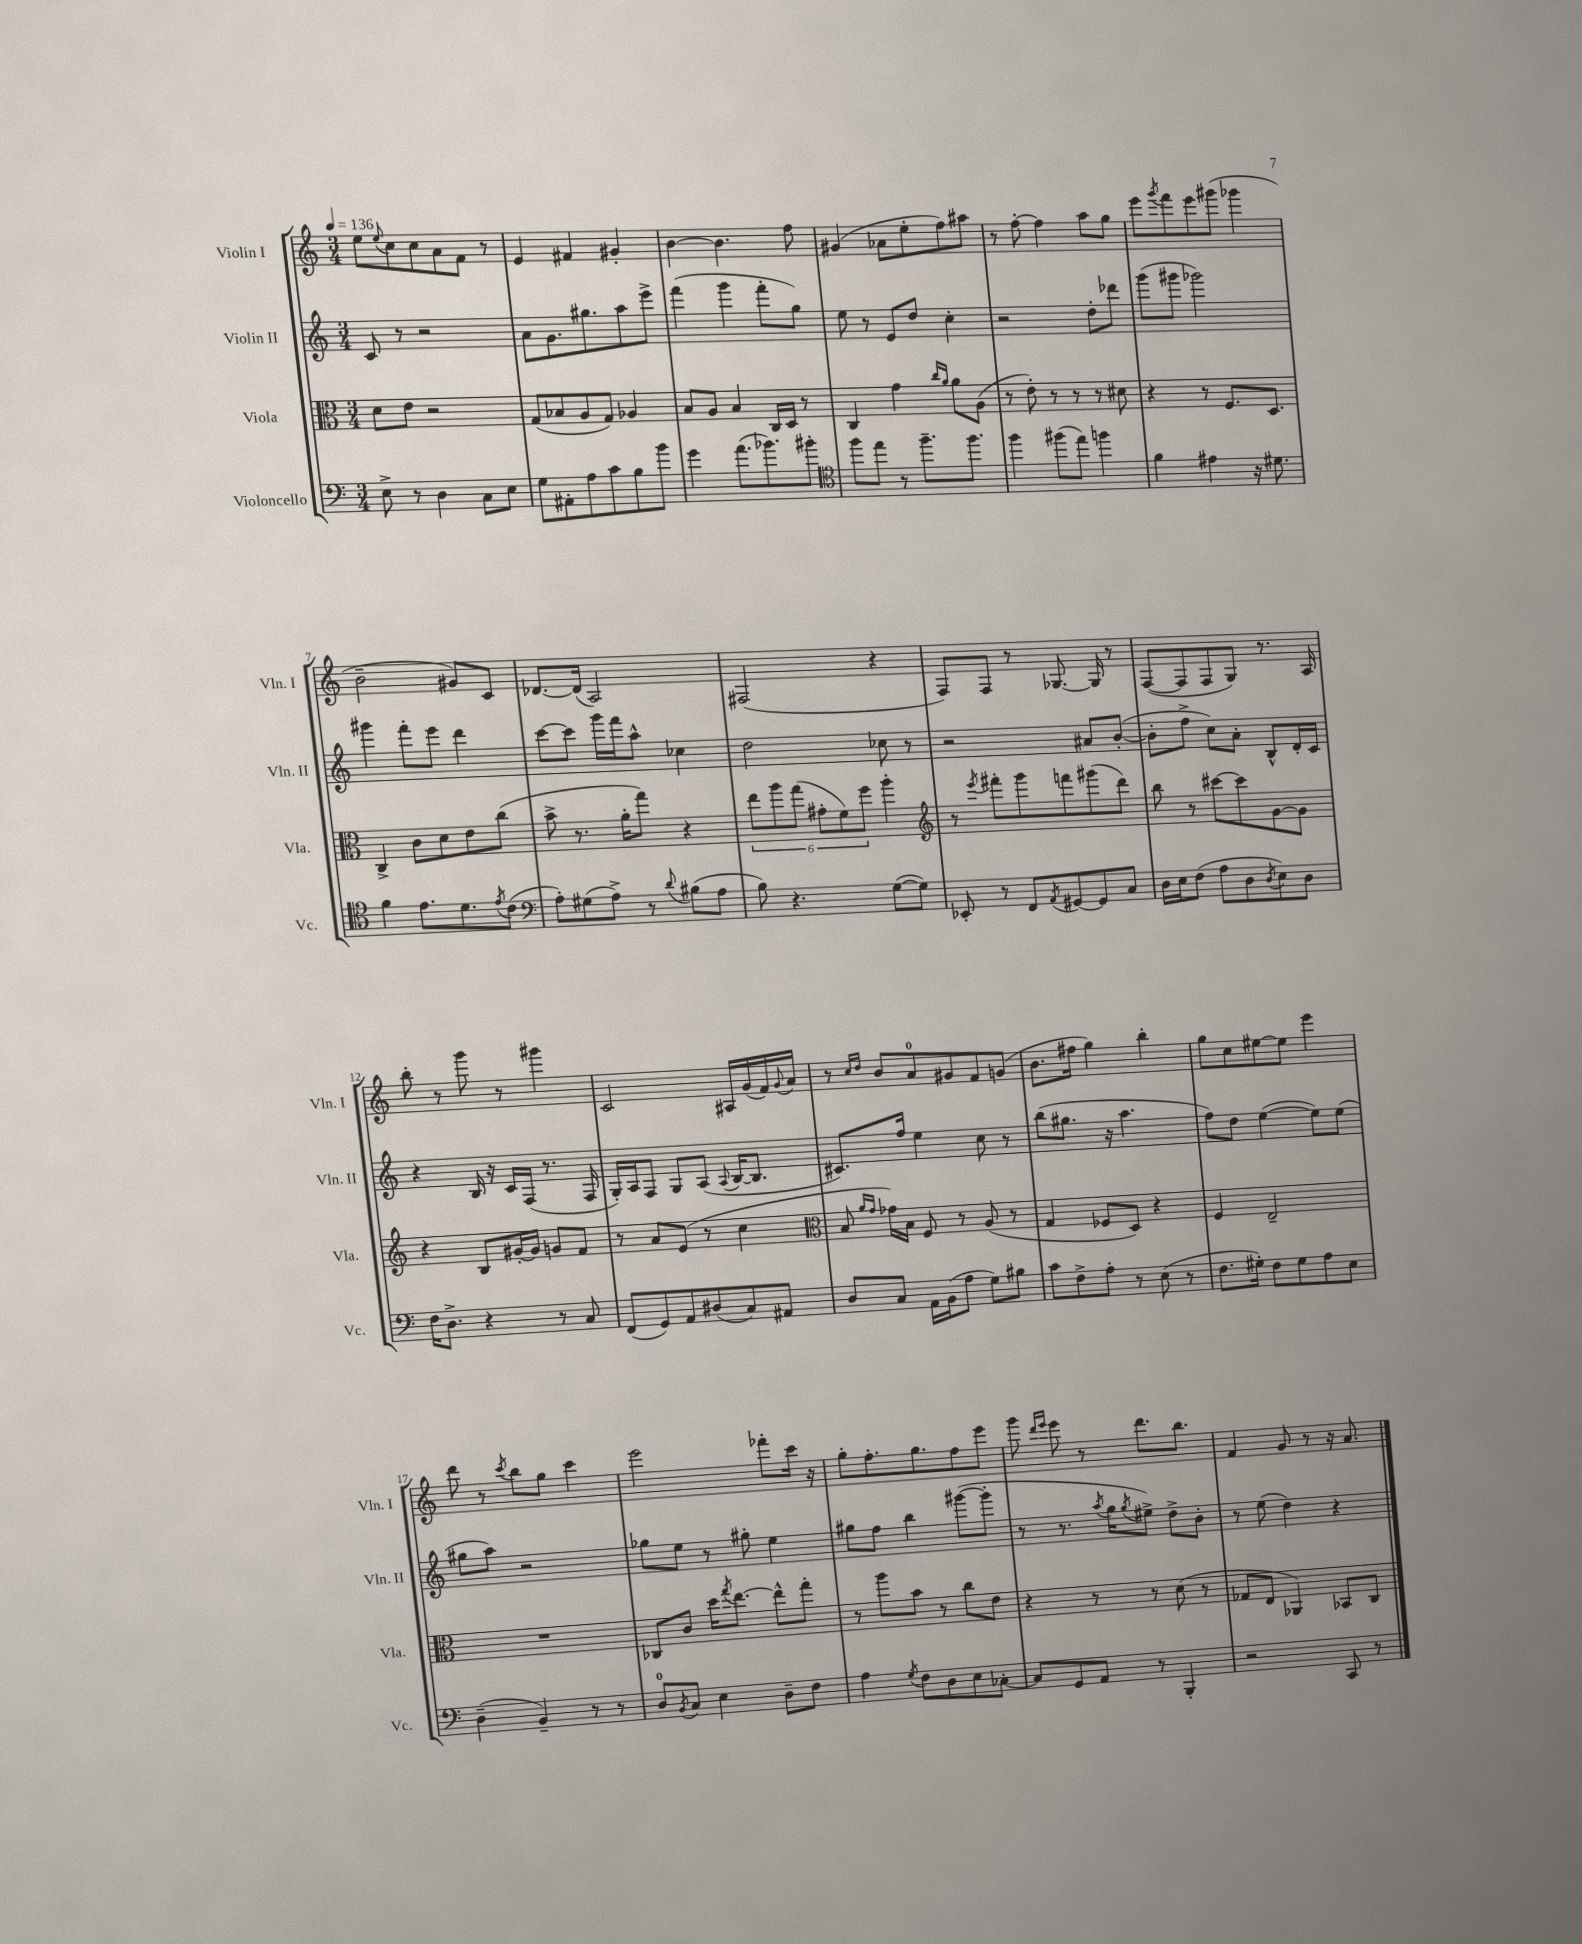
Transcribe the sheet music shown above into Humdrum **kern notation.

**kern	**kern	**kern	**kern
*part4	*part3	*part2	*part1
*staff4	*staff3	*staff2	*staff1
*I"Violoncello	*I"Viola	*I"Violin II	*I"Violin I
*I'Vc.	*I'Vla.	*I'Vln. II	*I'Vln. I
*clefF4	*clefC3	*clefG2	*clefG2
*k[]	*k[]	*k[]	*k[]
*M3/4	*M3/4	*M3/4	*M3/4
*MM136	*MM136	*MM136	*MM136
=1	=1	=1	=1
8E^\	8d\L	8c/	8ee\L
.	.	.	8qqee/
8r	8e\J	8r	8cc\
4D\	2r	2r	8cc\
.	.	.	8a\
8C\L	.	.	8f\J
8E\J	.	.	8r
=2	=2	=2	=2
8G\L	(8G/L	8a\L	4e/
8AA#X'\	8B-X/	8.g\	.
8A\	8A/	.	4f#X/
.	.	8.gg#X\	.
8c\	8G/J)	.	.
8B\	4A-X/	8aa\	4g#X'/
8b\J	.	8eee^\J	.
=3	=3	=3	=3
4g\	8B/L	(4fff\	[4b\
.	8A/J	.	.
(8.a\L	4B/	4ggg\	4.b\]
8.b-X\)	.	.	.
.	16C/LL	8fff'\L	.
.	16D/JJ	.	.
8b#X'\J	8r	8gg\J)	8ff\
=4	=4	=4	=4
*clefC4	*	*	*
8ff\L	4C/	8ee\	(4g#X/
8ee\J	.	8r	.
8r	4g\	8e/L	8a-X\L
8.ff~\L	.	8dd/J	8ee'\
.	16qqcc/LL	.	.
.	16qqa/JJ	.	.
.	8a\L	4cc'\	8ff\)
8.ff\J	.	.	.
.	(8A\J	.	8aa#X\J
=5	=5	=5	=5
4ff\	8r	2r	8r
.	8e'\)	.	[8ff'\
(8ff#X\L	8r	.	4ff\]
8ee\J)	8r	.	.
4ffn\	8r	8dd'\L	8aa\L
.	8d#X\	8ddd-X\J	8gg\J
=6	=6	=6	=6
4f\	4r	(8ggg\L	8eee\L
.	.	.	8qggg/
.	.	8ggg#X\J	8fff\
4e#X\	8r	2ggg-X\)	8eee\
.	8.F/L	.	(8ggg#X\J
16r	.	.	4ggg-X\
8.d#X\	8.D/J	.	.
!!LO:LB:g=z
=7	=7	=7	=7
4f\	4C^/	4ggg#X\	2b~\
8.e\L	8c\L	8fff'\L	.
.	8d\	8eee\J	.
8.d\	.	.	.
.	8e\	4ddd\	8g#X/L)
8qe/	.	.	.
(8c\J	(8cc\J	.	8c/J
=8	=8	=8	=8
*clefF4	*	*	*
8A'\L)	8b^\	[8ccc\L	[8.d-X/L
(8G#X\	8.r	8ccc\J]	.
.	.	.	(16d-/Jk]
8A^\J)	.	16ggg\LL	2A/)
.	16a'\KL	16fff\J	.
8r	8gg\J)	8aa^^\J	.
8qqd/	.	.	.
(8B#X\L	4r	4cc-X\	.
8A\J	.	.	.
=9	=9	=9	=9
8B\)	12ee\L	2dd\	(2F#X/
.	12aa\	.	.
4.r	.	.	.
.	(12gg\J	.	.
.	12g#X'\L	.	.
.	12f\)	.	.
.	12ff\J	.	.
([8G\L	4aa'\	8cc-X\	4r
8G\J])	.	8r	.
=10	=10	=10	=10
*	*clefG2	*	*
8EE-X'/	8r	2r	8F/L)
.	8qeee/	.	.
8r	8fff#X'\L	.	8F/J
8FF/L	8ggg\	.	8r
8qAA/	.	.	.
[8GG#X/	8fffn\	.	[8.G-X/
8GG#/]	(8ggg#X\	8a#X/L	.
.	.	.	16G-/]
8C/J	8ddd\J)	([8b'/J	8r
=11	=11	=11	=11
16D\LL	8bb\	8b'\L]	([8F/L
16E\J	.	.	.
(8F\J	8r	8ff^\J	8F/]
8A\L	[8ccc#X\L	8cc\L)	8F/
8D\	8ccc#\]	8a'\J	8G/J)
8qD/	.	.	.
8E\)	[8g\	8B^^/L	8.r
8D\J	8g\J]	16d'/L	.
.	.	16c/JJ	16A/
!!LO:LB:g=z
=12	=12	=12	=12
16F\KL	4r	4r	8bb'\
8.D^\J	.	.	.
.	.	.	8r
4r	8B/L	16B/	8ggg\
.	.	16r	.
.	[16g#X'/L	16c/LL	8r
.	16g#/JJ]	(16F/JJ	.
8r	8gn/L	8.r	4ggg#X\
8C/	8f/J	.	.
.	.	16F/	.
=13	=13	=13	=13
(8FF/L	8r	16G'/LL)	2c/
.	.	16A/J	.
8GG/)	8a/L	8F/J	.
8AA/	(8e/J	8G/L	.
(8D#X/	8r	(8A/J	.
.	.	8qqA/	.
8C/)	4cc\	[16B/KL	16A#X/LL
.	.	8.B/J]	(16g/
8AA#X/J	.	.	16f/)
.	.	.	8qqg/
.	.	.	16a/JJ
=14	=14	=14	=14
*	*clefC3	*	*
8D/L	8B/	8.c#X/L)	8r
.	16qqa/LL	.	16qqcc/LL
.	16qqg/JJ	.	16qqdd/JJ
8C/J	16g-X\LL)	.	8b/L
.	16B\JJ	16ff/Jk	.
16AA\LL	8F/	4ee\	8a/
(16BB\J	.	.	.
8A\J	8r	.	8g#X/
8G\L)	(8A/	8cc\	8f/
8B#X\J	8r	8r	(8gn/J
=15	=15	=15	=15
8c\L	4G/	(8bb\L	8.b\L
8F^\	.	8.gg#X\J	.
.	.	.	16ff#X\Jk
8A'\J	8F-X/L	.	4gg\)
.	.	16r	.
8r	8D/J)	4.aa\	.
(8E\	4r	.	4bb'\
8r	.	.	.
=16	=16	=16	=16
8.F\L	4F/	8ff\L)	8gg\L
.	.	8dd\J	8cc\
16G#X'\Jk)	.	.	.
8F\L	2E~/	([4ee\	[8ee#X\
8G#\	.	.	8ee#\J]
8A\	.	8ee\L])	4eee\
8E\J	.	(8ee\J	.
!!LO:LB:g=z
=17	=17	=17	=17
(4D~\	2.r	8gg#X\L	8ddd\
.	.	8aa\J)	8r
.	.	.	8qccc/
4BB~/)	.	2r	8bb\L
.	.	.	8gg\J
8r	.	.	4ccc\
8r	.	.	.
=18	=18	=18	=18
8D/L	8C-X/L	8gg-X\L	2eee\
8qBB/	.	.	.
8C/J	8c/J	8ee\J	.
4E\	16dd\KL	8r	.
.	8qgg/	.	.
.	[8.ee\J	.	.
.	.	8gg#X'\	.
8D~\L	8ee^^\L]	4ee\	8fff-X'\L
8F\J	8gg'\J	.	16ccc\Jk
.	.	.	16r
=19	=19	=19	=19
4A\	8r	8gg#X\L	8gg'\L
.	8aa\L	8ff\J	8.ff'\
8qG/	.	.	.
8F\L	8b\J	4bb\	.
.	.	.	8.gg\
8D\	8r	.	.
8E\	8cc\L	([8ggg#X\L	8ff\
[8C-X'\J	8e\J	8ggg#'\J]	8eee\J
=20	=20	=20	=20
8C-/L]	4r	8r	8ggg\
.	.	.	16qqddd/LL
.	.	.	16qqeee/JJ
8GG/	.	8.r	8eee\
8AA/J	8r	.	8r
.	.	8qaa/	.
.	.	16gg\KL	.
.	.	8qgg/	.
8r	8r	8ee#X^\J)	8.ddd\L
4BBB'/	(8d\	8dd^\L	.
.	.	.	8.bb\J
.	8r	8b'\J	.
=21	=21	=21	=21
2r	8G-X/L	8r	4f/
.	8E/J	(8ee\	.
.	4AA-X/)	4dd\)	8g/
.	.	.	8r
8CC/	8BB-X/L	4r	16r
.	.	.	8.a/
8r	8C/J	.	.
==	==	==	==
*-	*-	*-	*-
